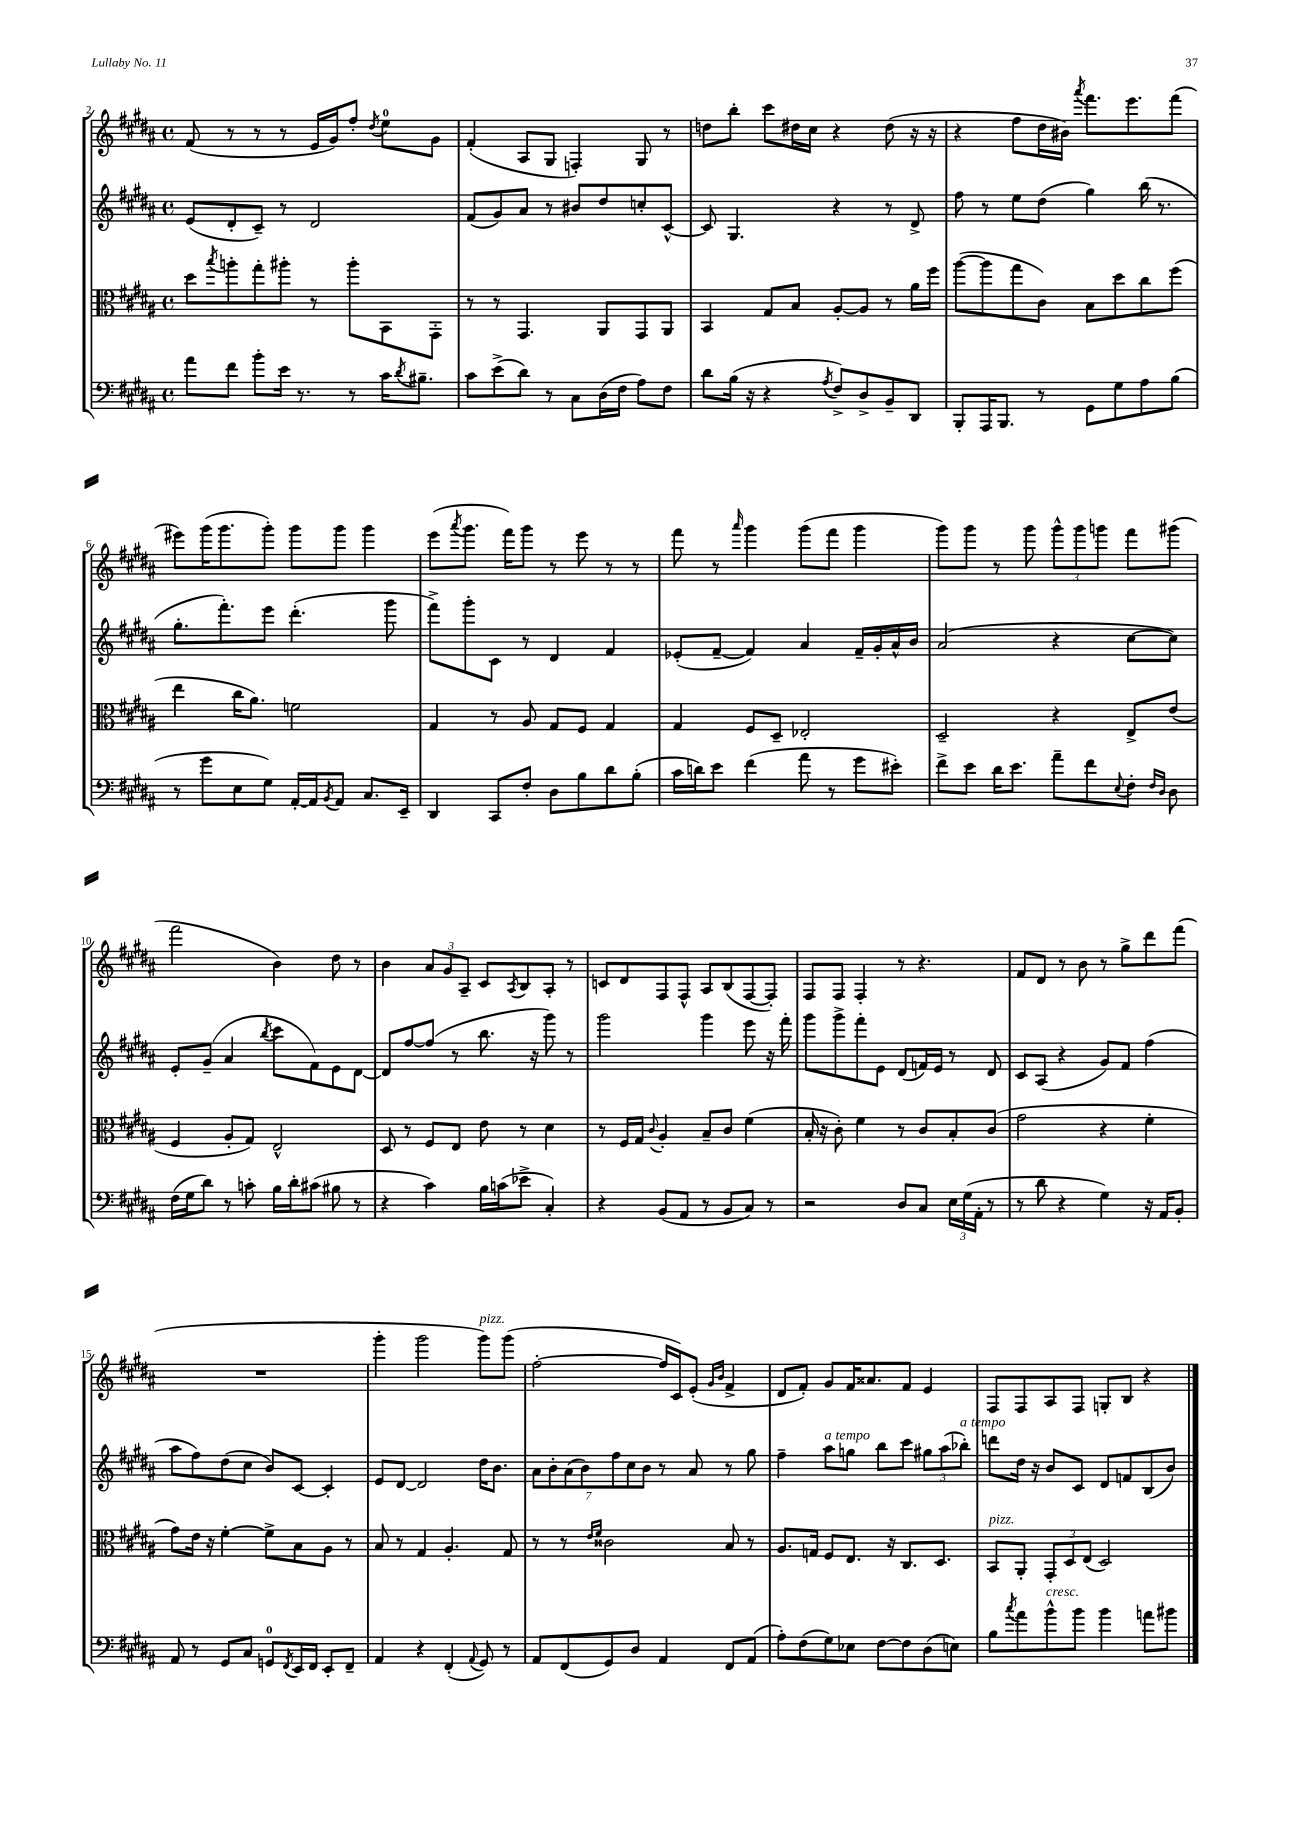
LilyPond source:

<<
\new StaffGroup <<
\new Staff = "s0" {
    \clef treble \key b \major \defaultTimeSignature \time 4/4
    fis'8( r8 r8 r8 e'16 gis'16) fis''8-. \acciaccatura { dis''8 } e''8-0 gis'8 |
    fis'4-.( ais8 gis8 f4-.) gis8 r8 |
    d''8 b''8-. cis'''8 dis''16 cis''16 r4 dis''8( r16 r16 |
    r4 fis''8 dis''16 bis'16) \acciaccatura { ais'''8 } fis'''8. e'''8. fis'''8( |
    eis'''8) gis'''16( gis'''8. gis'''8-.) gis'''8 gis'''8 gis'''4 |
    e'''8( \acciaccatura { ais'''8 } gis'''8. fis'''16) gis'''8 r8 e'''8 r8 r8 |
    fis'''8 r8 \grace { ais'''16 } gis'''4 gis'''8( fis'''8 gis'''4 |
    gis'''8) gis'''8 r8 gis'''8 \tuplet 3/2 { gis'''8-^ gis'''8 g'''8 } fis'''8 gis'''8( |
    fis'''2 b'4) dis''8 r8 |
    b'4 \tuplet 3/2 { ais'8 gis'8 ais8-- } cis'8 \acciaccatura { ais8 } b8 ais8-. r8 |
    c'8 dis'8 fis8 fis8-^ ais8 b8( fis8~ fis8-.) |
    fis8 fis8 fis4-. r8 r4. |
    fis'8 dis'8 r8 b'8 r8 gis''8-> dis'''8 fis'''8( |
    R1 |
    gis'''4-. gis'''2 gis'''8^\markup { \italic "pizz." }) gis'''8( |
    fis''2~-. fis''16 cis'16) e'8-.( \grace { gis'16 b'16 } fis'4-> |
    dis'8 fis'8-.) gis'8 fis'16 aisis'8. fis'8 e'4 |
    fis8 fis8 ais8 fis8 g8-. b8 r4 \bar "|." |
}
\new Staff = "s1" {
    \clef treble \key b \major \defaultTimeSignature \time 4/4
    e'8( dis'8-. cis'8--) r8 dis'2 |
    fis'8( gis'8) ais'8 r8 bis'8 dis''8 c''8-. cis'8~-^ |
    cis'8 gis4. r4 r8 dis'8-> |
    fis''8 r8 e''8 dis''8( gis''4) b''16( r8. |
    gis''8.-. fis'''8.-.) e'''8 dis'''4.-.( gis'''8 |
    fis'''8->) gis'''8-. cis'8 r8 dis'4 fis'4 |
    ees'8-.( fis'8~-- fis'4) ais'4 fis'16-- gis'16-. ais'16-^ b'16 |
    ais'2( r4 cis''8~ cis''8) |
    e'8-. gis'8--( ais'4 \acciaccatura { b''8 } cis'''8 fis'8) e'8 dis'8~ |
    dis'8 fis''8~ fis''8( r8 b''8. r16 gis'''8) r8 |
    gis'''2 gis'''4 e'''8 r16 fis'''16-. |
    gis'''8 gis'''8-> fis'''8-. e'8 dis'8( f'16) e'16 r8 dis'8 |
    cis'8 ais8( r4 gis'8) fis'8 fis''4( |
    ais''8 fis''8) dis''8( cis''8 b'8) cis'8~ cis'4-. |
    e'8 dis'8~ dis'2 dis''16 b'8. |
    \tuplet 7/4 { ais'8 b'8-. ais'8( b'8) fis''8 cis''8 b'8 } r8 ais'8 r8 gis''8 |
    fis''4-- ais''8^\markup { \italic "a tempo" } g''8 b''8 cis'''8 \tuplet 3/2 { gis''8 ais''8( bes''8-.^\markup { \italic "a tempo" }) } |
    d'''8 dis''16 r16 b'8 cis'8 dis'8 f'8 b8( b'8) \bar "|." |
}
\new Staff = "s2" {
    \clef alto \key b \major \defaultTimeSignature \time 4/4
    dis''8 \acciaccatura { b''8 } a''8-. gis''8-. ais''8-. r8 ais''8-. b,8 gis,8-. |
    r8 r8 gis,4. ais,8 gis,8 ais,8 |
    b,4 gis8 b8 ais8~-. ais8 r8 ais'16 fis''16 |
    ais''8~( ais''8 gis''8 cis'8) b8 dis''8 cis''8 fis''8( |
    e''4 cis''16 ais'8.) f'2 |
    gis4 r8 ais8 gis8 fis8 gis4 |
    gis4 fis8 dis8-- ees2-. |
    dis2-- r4 e8-> e'8( |
    fis4 ais8-. gis8) e2-^ |
    dis8 r8 fis8 e8 e'8 r8 dis'4 |
    r8 fis16 gis16 \appoggiatura { cis'8 } ais4-. b8-- cis'8 fis'4( |
    b16-. r16 cis'8-.) fis'4 r8 cis'8 b8-. cis'8( |
    gis'2 r4 fis'4-. |
    gis'8) e'16 r16 fis'4~-. fis'8-> b8 ais8 r8 |
    b8 r8 gis4 ais4.-. gis8 |
    r8 r8 \grace { e'16 fis'16 } cisis'2 b8 r8 |
    ais8. g16 fis8 e8. r16 cis8. dis8. |
    b,8^\markup { \italic "pizz." } ais,8-. \tuplet 3/2 { gis,8-. dis8 e8( } dis2) \bar "|." |
}
\new Staff = "s3" {
    \clef bass \key b \major \defaultTimeSignature \time 4/4
    ais'8 fis'8 b'8-. e'16 r8. r8 cis'16 \acciaccatura { dis'8 } bis8.-- |
    cis'8 e'8->( dis'8) r8 cis8 dis16( fis16 ais8) fis8 |
    dis'8 b16( r16 r4 \acciaccatura { ais8 } fis8->) dis8-> b,8-- dis,8 |
    b,,8-. ais,,16 b,,8. r8 gis,8 gis8 ais8 b8( |
    r8 gis'8 e8 gis8) ais,16~-. ais,16 \acciaccatura { b,8 } ais,8 cis8. e,16-- |
    dis,4 cis,8 fis8-. dis8 b8 dis'8 b8-.( |
    cis'16 d'16) e'8 fis'4( ais'8 r8 gis'8 eis'8-.) |
    fis'8-> e'8 dis'16 e'8. ais'8-- fis'8 \appoggiatura { e8 } fis8-. \grace { fis16 dis16 } dis8 |
    fis16( gis16 dis'8) r8 c'8-. b16 dis'16-. cis'8( bis8 r8 |
    r4 cis'4) b16 c'16( ees'8-> cis4-.) |
    r4 b,8( ais,8 r8 b,8 cis8) r8 |
    r2 dis8 cis8 \tuplet 3/2 { e16 gis16( ais,16-. } r8 |
    r8 dis'8 r4 gis4) r16 ais,16 b,8-. |
    ais,8 r8 gis,8 cis8 g,8-0 \acciaccatura { fis,8 } e,16 fis,16 e,8-. fis,8-- |
    ais,4 r4 fis,4-.( \appoggiatura { ais,8 } gis,8) r8 |
    ais,8 fis,8( gis,8) dis8 ais,4 fis,8 ais,8( |
    ais8-.) fis8( gis8) ees8 fis8~ fis8 dis8( e8) |
    b8 \acciaccatura { cis''8 } ais'8 b'8-^^\markup { \italic "cresc." } b'8 b'4 a'8 bis'8 \bar "|." |
}
>>
>>
\layout { \context { \Score currentBarNumber = #2 } }
